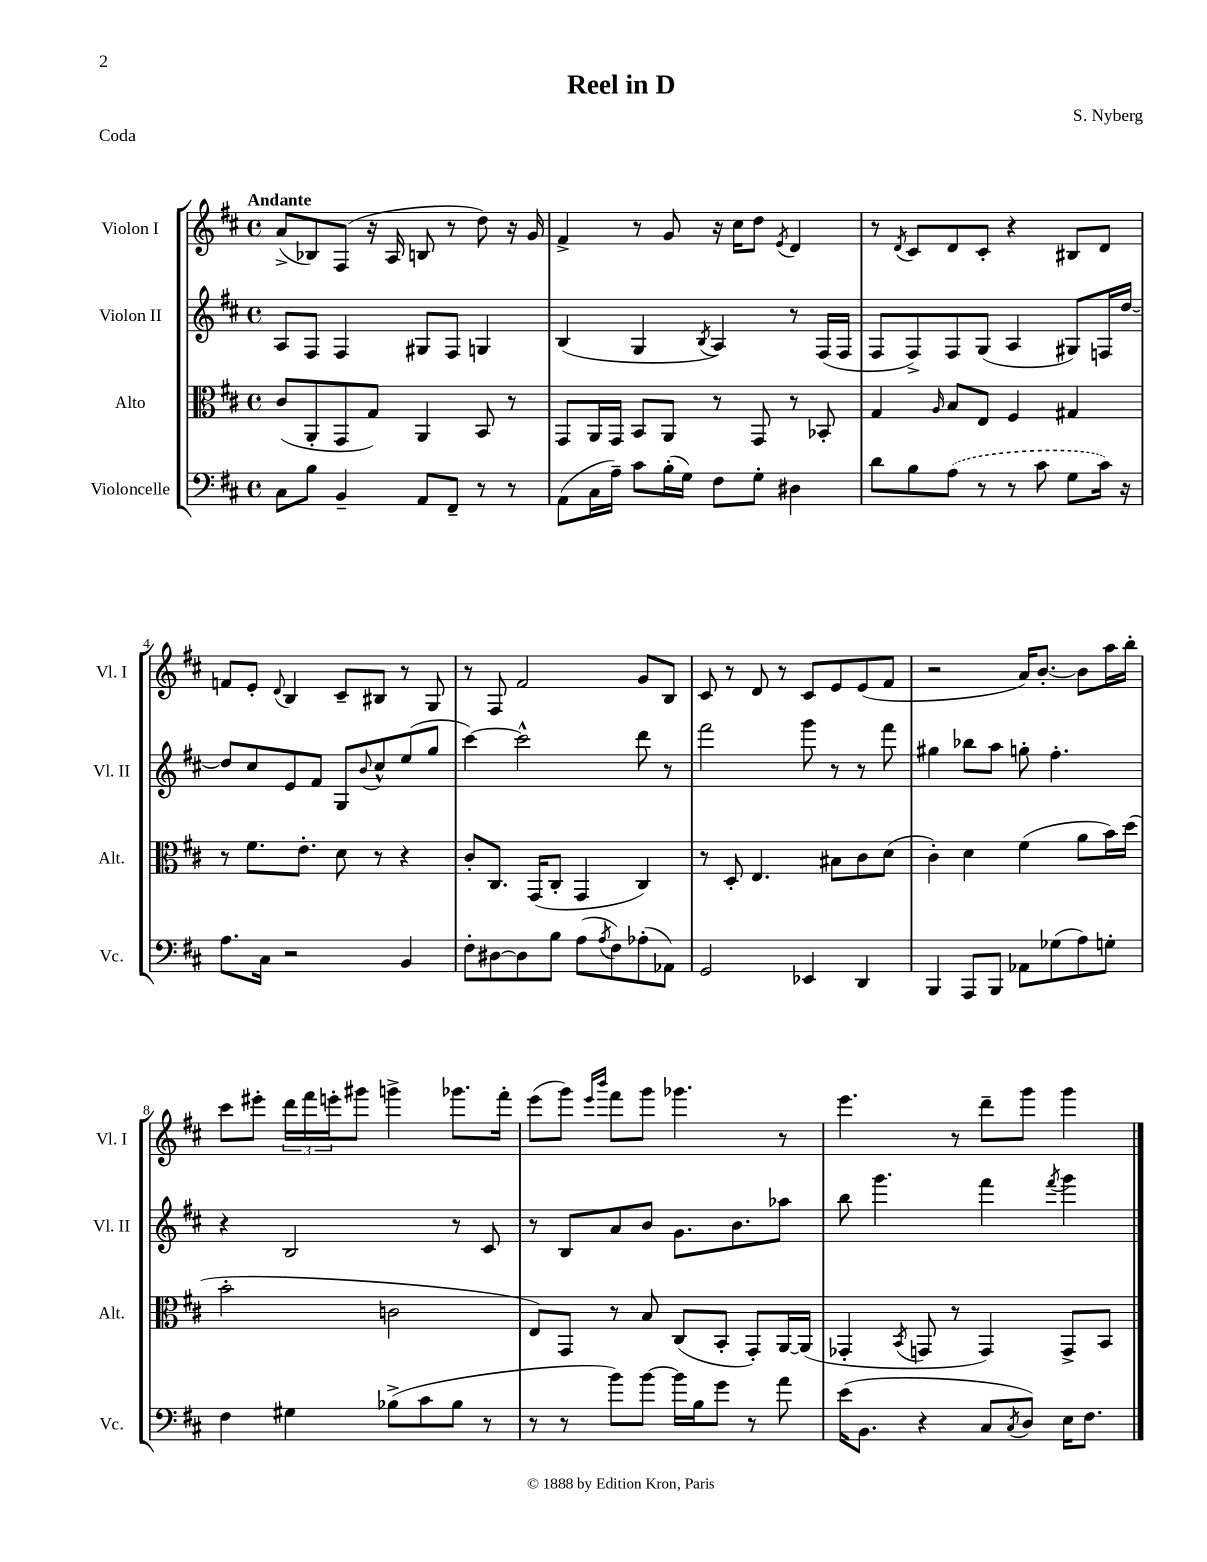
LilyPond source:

\header { title = "Reel in D" composer = "S. Nyberg" piece = "Coda" }
<<
\new StaffGroup <<
\new Staff = "s0" \with { instrumentName = "Violon I" shortInstrumentName = "Vl. I" } {
    \clef treble \key d \major \defaultTimeSignature \time 4/4 \tempo "Andante"
    a'8->( bes8) fis8( r16 a16 b8 r8 d''8) r16 g'16 |
    fis'4-> r8 g'8 r16 cis''16 d''8 \acciaccatura { e'8 } d'4 |
    r8 \acciaccatura { d'8 } cis'8 d'8 cis'8-. r4 bis8 d'8 |
    f'8 e'8-. \appoggiatura { d'8 } b4 cis'8-- bis8 r8 g8 |
    r8 fis8 fis'2 g'8 b8 |
    cis'8 r8 d'8 r8 cis'8 e'8 e'8( fis'8 |
    r2 a'16) b'8.~-. b'8 a''16 b''16-. |
    cis'''8 eis'''8-. \tuplet 3/2 { d'''16 fis'''16 e'''16-. } gis'''8 g'''4-> ges'''8. fis'''16-. |
    e'''8( g'''8) \grace { e'''16 b'''16 } fis'''8 g'''8 ges'''4. r8 |
    e'''4. r8 d'''8-- g'''8 g'''4 \bar "|." |
}
\new Staff = "s1" \with { instrumentName = "Violon II" shortInstrumentName = "Vl. II" } {
    \clef treble \key d \major \defaultTimeSignature \time 4/4
    a8 fis8 fis4 gis8 fis8 g4 |
    b4( g4 \acciaccatura { b8 } a4) r8 fis16( fis16 |
    fis8 fis8->) fis8 g8( a4 gis8) f16 d''16~ |
    d''8 cis''8 e'8 fis'8 g8 \appoggiatura { b'8 } cis''8-^ e''8( g''8 |
    cis'''4~) cis'''2-^ d'''8 r8 |
    fis'''2 g'''8 r8 r8 fis'''8 |
    gis''4 bes''8 a''8 g''8-. fis''4.-. |
    r4 b2 r8 cis'8 |
    r8 b8 a'8 b'8 g'8. b'8. aes''8 |
    b''8 g'''4. fis'''4 \acciaccatura { fis'''8 } g'''4 \bar "|." |
}
\new Staff = "s2" \with { instrumentName = "Alto" shortInstrumentName = "Alt." } {
    \clef alto \key d \major \defaultTimeSignature \time 4/4
    cis'8( a,8-. g,8 g8) a,4 b,8 r8 |
    g,8 a,16 g,16 b,8 a,8 r8 g,8 r8 bes,8-. |
    g4 \grace { a16 } b8 e8 fis4 gis4 |
    r8 fis'8. e'8.-. d'8 r8 r4 |
    cis'8-. cis8. g,16( cis8-. g,4 cis4) |
    r8 d8-. e4. bis8 cis'8 d'8( |
    cis'4-.) d'4 fis'4( a'8 b'16) d''16( |
    b'2-. c'2 |
    e8) g,8 r8 b8 cis8( b,8-. g,8-.) a,16~ a,16( |
    ges,4-. \acciaccatura { b,8 } g,8 r8 g,4) g,8-> b,8 \bar "|." |
}
\new Staff = "s3" \with { instrumentName = "Violoncelle" shortInstrumentName = "Vc." } {
    \clef bass \key d \major \defaultTimeSignature \time 4/4
    cis8 b8 b,4-- a,8 fis,8-- r8 r8 |
    a,8( cis16 a16--) cis'8 b16-.( g16) fis8 g8-. dis4 |
    d'8 b8 \once \slurDashed a8( r8 r8 cis'8 g8 cis'16) r16 |
    a8. cis16 r2 b,4 |
    fis8-. dis8~ dis8 b8 a8( \acciaccatura { a8 } fis8) aes8-.( aes,8) |
    g,2 ees,4 d,4 |
    b,,4 a,,8 b,,8 aes,8 ges8( a8) g8-. |
    fis4 gis4 bes8->( cis'8 bes8 r8 |
    r8 r8 b'8) b'8~ b'16 b16 g'8 r8 a'8 |
    e'16( b,8. r4 cis8 \acciaccatura { cis8 } d8) e16 fis8. \bar "|." |
}
>>
>>
